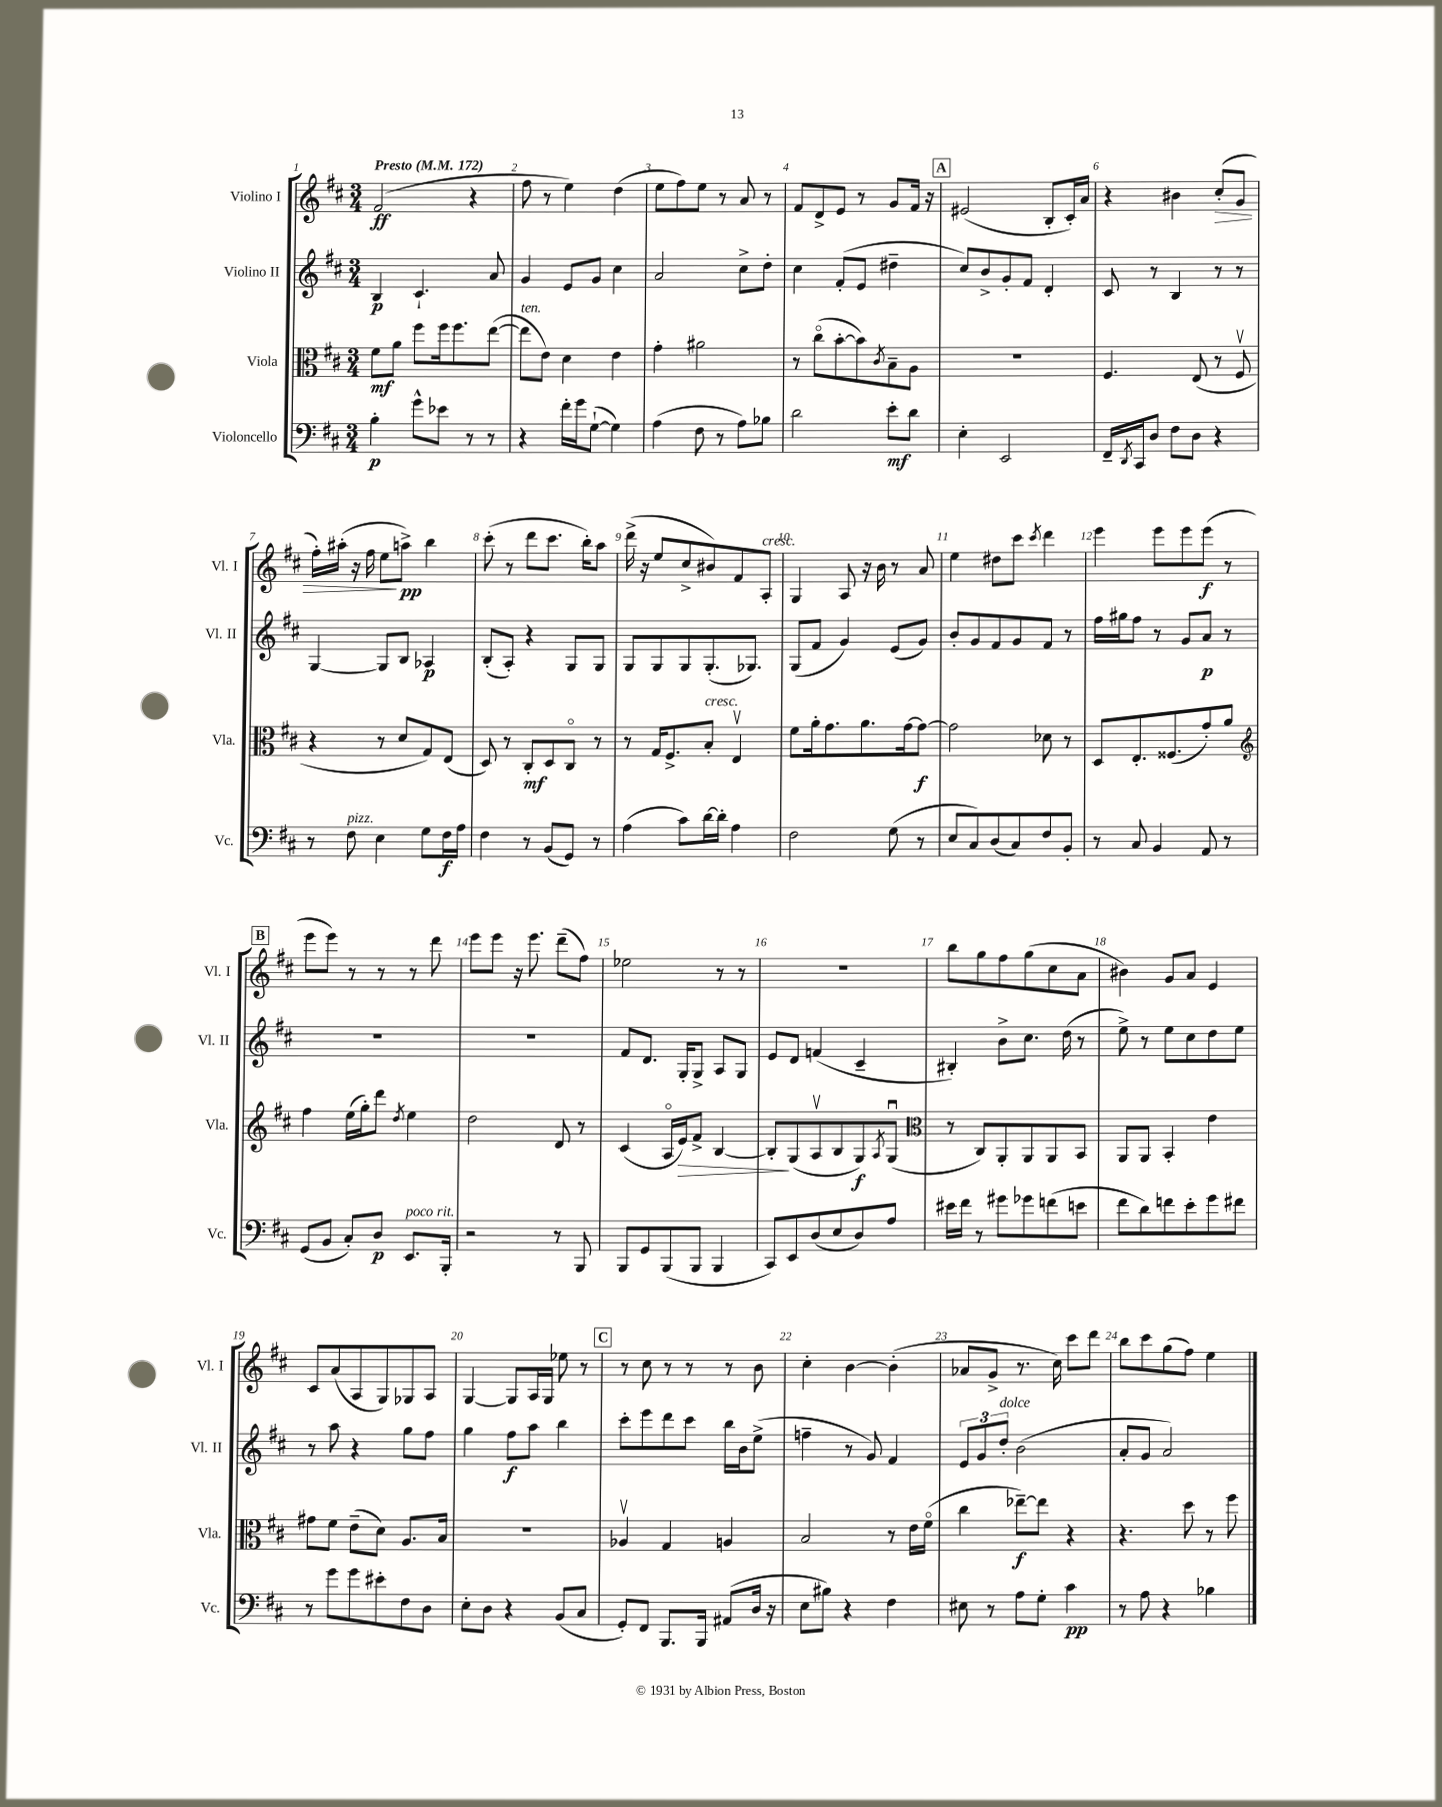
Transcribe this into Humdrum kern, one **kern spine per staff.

**kern	**dynam	**kern	**dynam	**kern	**dynam	**kern	**dynam
*part4	*part4	*part3	*part3	*part2	*part2	*part1	*part1
*staff4	*staff4	*staff3	*staff3	*staff2	*staff2	*staff1	*staff1
*I"Violoncello	*	*I"Viola	*	*I"Violino II	*	*I"Violino I	*
*I'Vc.	*	*I'Vla.	*	*I'Vl. II	*	*I'Vl. I	*
*clefF4	*	*clefC3	*	*clefG2	*	*clefG2	*
*k[f#c#]	*	*k[f#c#]	*	*k[f#c#]	*	*k[f#c#]	*
*M3/4	*	*M3/4	*	*M3/4	*	*M3/4	*
*MM172	*	*MM172	*	*MM172	*	*MM172	*
=1	=1	=1	=1	=1	=1	=1	=1
!	!	!	!	!	!	!LO:TX:a:B:t=Presto	!
4B'\	p	8f#\L	mf	4B/	p	(2f#/	ff
.	.	8a\J	.	.	.	.	.
8g^^\L	.	8ff#\L	.	4.c#`/	.	.	.
8e-X\J	.	16ff#\k	.	.	.	.	.
.	.	8.ff#\	.	.	.	.	.
8r	.	.	.	.	.	4r	.
8r	.	([8ee\J	.	8a/	.	.	.
=2	=2	=2	=2	=2	=2	=2	=2
!	!	!LO:TX:a:i:t=ten.	!	!	!	!	!
4r	.	8ee\L]	.	4g/	.	8ff#\	.
.	.	8e\J)	.	.	.	8r	.
16f#'\LL	.	4d\	.	8e/L	.	4ee\)	.
16g\J	.	.	.	.	.	.	.
([8G`\J	.	.	.	8g/J	.	.	.
4G\])	.	4e\	.	4cc#\	.	(4dd\	.
=3	=3	=3	=3	=3	=3	=3	=3
(4A\	.	4g'\	.	2a/	.	8ee\L	.
.	.	.	.	.	.	8ff#\)	.
8F#\	.	2a#X\	.	.	.	8ee\J	.
8r	.	.	.	.	.	8r	.
8A\L)	.	.	.	8cc#^\L	.	8a/	.
8B-X\J	.	.	.	8dd'\J	.	8r	.
=4	=4	=4	=4	=4	=4	=4	=4
2d\	.	8r	.	4cc#\	.	8f#/L	.
.	.	(8cc#\L	.	.	.	8d^/	.
.	.	[8b'\	.	(8f#'/L	.	8e/J	.
.	.	8b\])	.	8e/J	.	8r	.
.	.	8qc#/	.	.	.	.	.
8e'\L	mf	8B~\	.	4dd#X~\	.	8g/L	.
8d\J	.	8A\J	.	.	.	16f#/Jk	.
.	.	.	.	.	.	16r	.
!!LO:REH:place=s1:t=A
=5	=5	=5	=5	=5	=5	=5	=5
4E'\	.	2.r	.	8cc#/L)	.	(2e#X/	.
.	.	.	.	8b^/	.	.	.
2EE/	.	.	.	8g'/	.	.	.
.	.	.	.	8f#/J	.	.	.
.	.	.	.	4d'/	.	8B'/L	.
.	.	.	.	.	.	16c#'/L)	.
.	.	.	.	.	.	16a/JJ	.
=6	=6	=6	=6	=6	=6	=6	=6
16FF#~/LL	.	4.F#/	.	8c#/	.	4r	.
8qDD/	.	.	.	.	.	.	.
16CC#/J	.	.	.	.	.	.	.
8D/J	.	.	.	8r	.	.	.
8F#\L	.	.	.	4B/	.	4b#X\	.
8D\J	.	(8E/	.	.	.	.	.
!	!	!	!	!	!	!	!LO:HP:b
4r	.	8r	.	8r	.	(8cc#'/L	>
.	.	8F#v/	.	8r	.	8g/J	.
!!LO:LB:g=z
=7	=7	=7	=7	=7	=7	=7	=7
8r	.	4r	.	[4G/	.	16ff#'\LL)	.
.	.	.	.	.	.	(16aa#X'\JJ	.
!LO:TX:a:i:t=pizz.	!	!	!	!	!	!	!
8F#\	.	.	.	.	.	16r	.
.	.	.	.	.	.	16ff#\	.
4E\	.	8r	.	8G/L]	.	8ee\L	.
.	.	8d/L	.	8B/J	.	8aan^\J)	] pp
8G\L	.	8G/)	.	4A-X/	p	4bb\	.
16F#\L	f	(8E/J	.	.	.	.	.
16A\JJ	.	.	.	.	.	.	.
=8	=8	=8	=8	=8	=8	=8	=8
4F#\	.	8D/)	.	(8B'/L	.	(8ccc#'\	.
.	.	8r	.	8A'/J)	.	8r	.
8r	.	8C#'/L	mf	4r	.	8ddd\L	.
(8BB/L	.	8D/	.	.	.	8.ccc#\J	.
8GG/J)	.	8C#/J	.	8G/L	.	.	.
.	.	.	.	.	.	16bb'\KL)	.
8r	.	8r	.	8G/J	.	8aa\J	.
=9	=9	=9	=9	=9	=9	=9	=9
(4A\	.	8r	.	8G/L	.	(16ddd^\	.
.	.	.	.	.	.	16r	.
.	.	16G/KL	.	8G/	.	8ee/L	.
.	.	8.F#^/	.	.	.	.	.
8c#\L)	.	.	.	8G/	.	8cc#^/	.
!	!	!LO:TX:a:i:t=cresc.	!	!	!	!	!
[16d\L	.	8B'/J	.	(8.G'/	.	8b#X/)	.
16d'\JJ]	.	.	.	.	.	.	.
4A\	.	4Ev/	.	.	.	8f#/	.
.	.	.	.	8.G-X/J)	.	.	.
!	!	!	!	!	!	!LO:TX:a:i:t=cresc.	!
.	.	.	.	.	.	8A'/J	.
=10	=10	=10	=10	=10	=10	=10	=10
2F#\	.	8f#\L	.	(8G/L	.	4G/	.
.	.	16a'\k	.	8f#/J	.	.	.
.	.	8.g\	.	.	.	.	.
.	.	.	.	4g/)	.	8A/	.
.	.	8.a\	.	.	.	16r	.
.	.	.	.	.	.	16b\	.
(8G\	.	.	.	(8e/L	.	8r	.
.	.	[16g\k	.	.	.	.	.
8r	.	8g\J_	f	8g/J)	.	8a/	.
=11	=11	=11	=11	=11	=11	=11	=11
8E/L	.	2g\]	.	8b'/L	.	4ee\	.
8C#/)	.	.	.	8g/	.	.	.
(8D/	.	.	.	8f#/	.	8dd#X\L	.
8C#/)	.	.	.	8g/	.	8ccc#\J	.
.	.	.	.	.	.	8qccc#/	.
8F#/	.	8d-X\	.	8f#/J	.	4ddd\	.
8BB'/J	.	8r	.	8r	.	.	.
=12	=12	=12	=12	=12	=12	=12	=12
8r	.	8D/L	.	16ff#\LL	.	4eee\	.
.	.	.	.	16gg#X\J	.	.	.
8C#/	.	8.E'/	.	8ff#\J	.	.	.
4BB/	.	.	.	8r	.	8eee\L	.
.	.	(8.F##X/	.	.	.	.	.
.	.	.	.	8g/L	.	8eee\	.
8AA/	.	8g'/)	.	8a/J	p	(8eee\J	f
8r	.	8a/J	.	8r	.	8r	.
!!LO:LB:g=z
!!LO:REH:place=s1:t=B
=13	=13	=13	=13	=13	=13	=13	=13
*	*	*clefG2	*	*	*	*	*
(8GG/L	.	4ff#\	.	2.r	.	8eee\L	.
8BB/J	.	.	.	.	.	8eee\J)	.
8C#'/L)	.	(16ee\LL	.	.	.	8r	.
.	.	16gg'\J)	.	.	.	.	.
8D/J	p	8ddd\J	.	.	.	8r	.
.	.	8qdd/	.	.	.	.	.
!LO:TX:a:i:t=poco rit.	!	!	!	!	!	!	!
8.EE/L	.	4ee\	.	.	.	8r	.
.	.	.	.	.	.	8ddd\	.
16BBB'/Jk	.	.	.	.	.	.	.
=14	=14	=14	=14	=14	=14	=14	=14
2r	.	2dd\	.	2.r	.	8eee\L	.
.	.	.	.	.	.	8eee\J	.
.	.	.	.	.	.	16r	.
.	.	.	.	.	.	8.eee\	.
8r	.	8d/	.	.	.	(8ddd~\L	.
8BBB/	.	8r	.	.	.	8ff#\J)	.
=15	=15	=15	=15	=15	=15	=15	=15
8BBB/L	.	(4c#/	.	8f#/L	.	2ee-X\	.
8GG/	.	.	.	8.d/J	.	.	.
(8BBB/	.	16A/LL	.	.	.	.	.
!	!	!	!LO:HP:b	!	!	!	!
.	.	16e/J)	>	16G'/KL	.	.	.
8BBB/J	.	8f#^/J	.	8G^/J	.	.	.
4BBB/	.	[4B/	.	8A/L	.	8r	.
.	.	.	.	8G/J	.	8r	.
=16	=16	=16	=16	=16	=16	=16	=16
8CC#/L)	.	8B'/L]	.	8e/L	.	2.r	.
8EE/	.	(8G/	]	8d/J	.	.	.
(8D/	.	8Av/	.	(4fn/	.	.	.
8E/	.	8B/	.	.	.	.	.
8D/)	.	8G/)	f	4c#~/	.	.	.
.	.	8qA/	.	.	.	.	.
8A/J	.	(8Gu/J	.	.	.	.	.
=17	=17	=17	=17	=17	=17	=17	=17
*	*	*clefC3	*	*	*	*	*
16e#X\LL	.	8r	.	4B#X'/)	.	8bb\L	.
16f#\JJ	.	.	.	.	.	.	.
8r	.	8C#/L)	.	.	.	8gg\	.
8g#X\L	.	8AA'/	.	8b^\L	.	8ff#\	.
8g-X\	.	8AA/	.	8.cc#\J	.	(8gg\	.
(8fn\	.	8AA/	.	.	.	8cc#\	.
.	.	.	.	(16dd\	.	.	.
8en\J	.	8BB/J	.	8r	.	8a\J	.
=18	=18	=18	=18	=18	=18	=18	=18
8f#\L	.	8AA/L	.	8ee^\)	.	4b#X\)	.
8d\)	.	8AA/J	.	8r	.	.	.
8fn\	.	4BB'/	.	8ee\L	.	8g/L	.
8e'\	.	.	.	8cc#\	.	8a/J	.
8g\	.	4e\	.	8dd\	.	4e/	.
8f#X\J	.	.	.	8ee\J	.	.	.
!!LO:LB:g=z
=19	=19	=19	=19	=19	=19	=19	=19
8r	.	8g#X\L	.	8r	.	8c#/L	.
8g\L	.	8f#\J	.	8aa\	.	(8a/	.
8g\	.	(8e~\L	.	4r	.	8A/	.
8e#X'\	.	8d\J)	.	.	.	8G/)	.
8F#\	.	8.A/L	.	8gg\L	.	8G-X/	.
8D\J	.	.	.	8ff#\J	.	8A/J	.
.	.	16B/Jk	.	.	.	.	.
=20	=20	=20	=20	=20	=20	=20	=20
8E'\L	.	2.r	.	4gg\	.	[4G/	.
8D\J	.	.	.	.	.	.	.
4r	.	.	.	8ff#\L	f	8G/L]	.
.	.	.	.	8aa\J	.	16A/L	.
.	.	.	.	.	.	16G/JJ	.
(8BB/L	.	.	.	4bb\	.	8ee-X\	.
8C#/J	.	.	.	.	.	8r	.
!!LO:REH:place=s1:t=C
=21	=21	=21	=21	=21	=21	=21	=21
8GG'/L)	.	4A-Xv/	.	8ccc#'\L	.	8r	.
8FF#/J	.	.	.	8eee\	.	8cc#\	.
8.BBB/L	.	4G/	.	8ddd\	.	8r	.
.	.	.	.	8ccc#\J	.	8r	.
16BBB/Jk	.	.	.	.	.	.	.
(8AA#X/L	.	4An/	.	16bb\LL	.	8r	.
.	.	.	.	16b\J	.	.	.
16D/Jk	.	.	.	(8ee^\J	.	8b\	.
16r	.	.	.	.	.	.	.
=22	=22	=22	=22	=22	=22	=22	=22
8E\L	.	2B/	.	4ffn~\	.	4cc#'\	.
8B#X\J)	.	.	.	.	.	.	.
4r	.	.	.	8r	.	[4b\	.
.	.	.	.	8g/)	.	.	.
4F#\	.	8r	.	4f#/	.	(4b'\]	.
.	.	16e\LL	.	.	.	.	.
.	.	(16f#\JJ	.	.	.	.	.
=23	=23	=23	=23	=23	=23	=23	=23
8E#X\	.	4cc#\	.	12e/L	.	8a-X/L	.
.	.	.	.	12g/	.	.	.
8r	.	.	.	.	.	8g^/J	.
!	!	!	!	!LO:TX:a:i:t=dolce	!	!	!
.	.	.	.	12dd'/J	.	.	.
8A\L	.	[8ee-X~\L)	f	(2b\	.	8.r	.
8G'\J	.	8ee-\J]	.	.	.	.	.
.	.	.	.	.	.	16cc#\)	.
4c#\	pp	4r	.	.	.	8ccc#\L	.
.	.	.	.	.	.	8ddd\J	.
=24	=24	=24	=24	=24	=24	=24	=24
8r	.	4.r	.	8a'/L	.	8bb\L	.
8A\	.	.	.	8g/J	.	8ccc#\	.
4r	.	.	.	2a/)	.	(8gg\	.
.	.	8dd\	.	.	.	8ff#\J)	.
4B-X\	.	8r	.	.	.	4ee\	.
.	.	8ff#\	.	.	.	.	.
==	==	==	==	==	==	==	==
*-	*-	*-	*-	*-	*-	*-	*-
